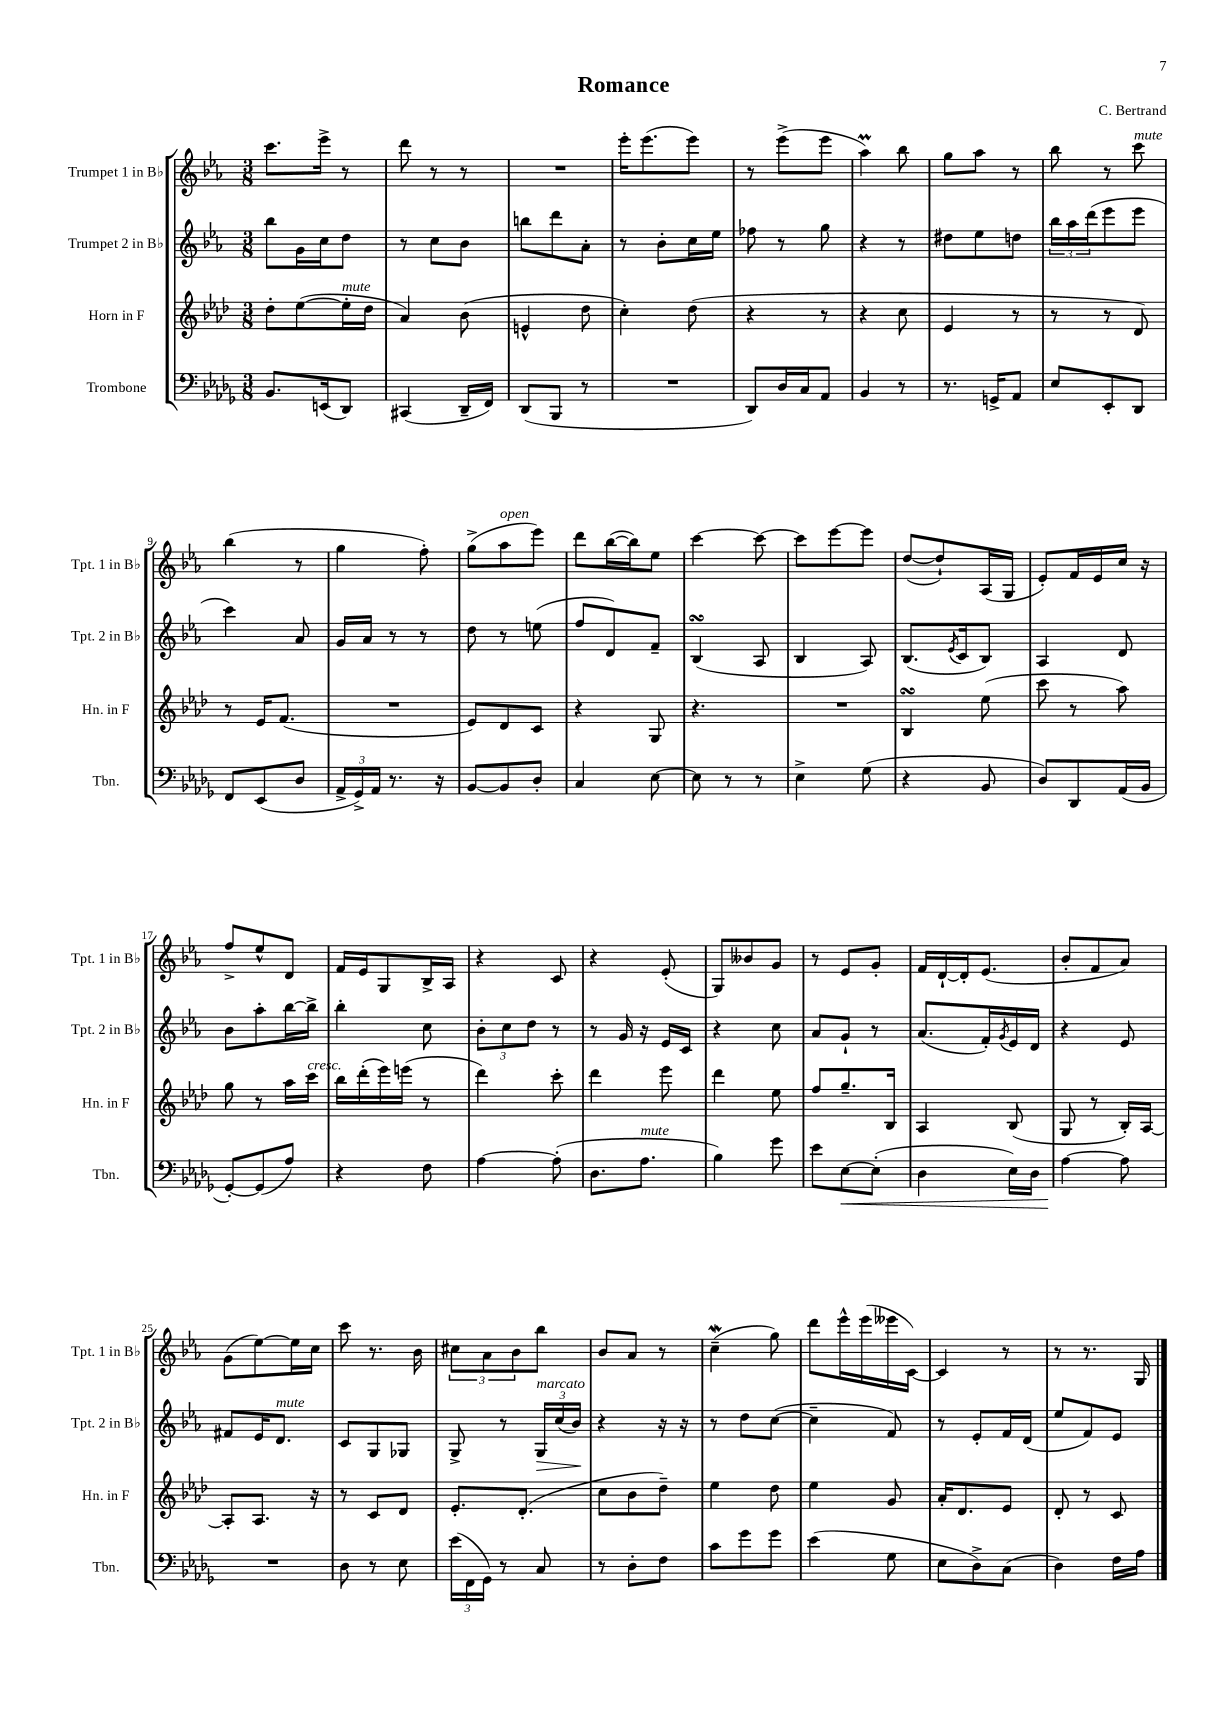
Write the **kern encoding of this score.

**kern	**kern	**kern	**kern
*staff4	*staff3	*staff2	*staff1
*clefF4	*clefG2	*clefG2	*clefG2
*k[b-e-a-d-g-]	*k[b-e-a-d-]	*k[b-e-a-]	*k[b-e-a-]
*M3/8	*M3/8	*M3/8	*M3/8
8.BB-	8dd-'	8bb-	8.ccc
.	([8ee-	16g	.
(16EE	.	16cc	16eee-^
8DD-)	16ee-']	8dd	8r
.	16dd-	.	.
=	=	=	=
(4CC#	4a-)	8r	8ddd
.	.	8cc	8r
16DD-~	(8b-	8b-	8r
16FF)	.	.	.
=	=	=	=
(8DD-	4e^^	8bb	4.r
8BBB-	.	8ddd	.
8r	8dd-	8a-'	.
=	=	=	=
4.r	4cc')	8r	16eee-'
.	.	.	(8.eee-
.	.	8b-'	.
.	(8dd-	16cc	8eee-)
.	.	16ee-	.
=	=	=	=
8DD-)	4r	8ff-	8r
16D-	.	8r	(8eee-^
16C	.	.	.
8AA-	8r	8gg	8eee-
=	=	=	=
4BB-	4r	4r	4aa-)
8r	8cc	8r	8bb-
=	=	=	=
8.r	4e-	8dd#	8gg
.	.	8ee-	8aa-
16GG^	.	.	.
8AA-	8r	8dd	8r
=	=	=	=
8E-	8r	24bb-	8bb-
.	.	24aa-	.
.	.	(24ddd	.
8EE-'	8r	8eee-	8r
8DD-	8d-)	8eee-	8ccc
=	=	=	=
8FF	8r	4ccc)	(4bb-
(8EE-	16e-	.	.
.	(8.f	.	.
8D-	.	8a-	8r
=	=	=	=
24AA-^	4.r	16g	4gg
24GG-^)	.	.	.
.	.	16a-	.
24AA-	.	.	.
8.r	.	8r	.
.	.	8r	8ff')
16r	.	.	.
=	=	=	=
[8BB-	8e-)	8dd	(8gg^
8BB-]	8d-	8r	8aa-
8D-'	8c	(8ee	8eee-)
=	=	=	=
4C	4r	8ff	8ddd
.	.	8d)	([16bb-
.	.	.	16bb-])
[8E-	8G	8f~	8ee-
=	=	=	=
8E-]	4.r	(4B-	[4ccc
8r	.	.	.
8r	.	8A-	8ccc_
=	=	=	=
4E-^	4.r	4B-	8ccc]
.	.	.	[8eee-
(8G-	.	8A-)	8eee-]
=	=	=	=
4r	4B-	(8.B-	([8dd
.	.	.	8dd`])
.	.	8qe-	.
.	.	16c	.
8BB-	(8ee-	8B-)	(16A-
.	.	.	16G
=	=	=	=
8D-)	8ccc	4A-	8e-')
8DD-	8r	.	16f
.	.	.	16e-
(16AA-	8aa-)	8d	16cc
16BB-	.	.	16r
=	=	=	=
[8GG-')	8gg	8b-	8ff^
(8GG-]	8r	8aa-'	8ee-^^
8A-)	16aa-	[16bb-	8d
.	16ccc	16bb-^]	.
=	=	=	=
4r	16bb-	4bb-'	16f
.	(16ddd-'	.	16e-
.	16eee-)	.	8G
.	(16eee	.	.
8F	8r	8cc	16B-^
.	.	.	16A-
=	=	=	=
[4A-	4ddd-)	12b-'	4r
.	.	12cc	.
.	.	12dd	.
(8A-']	8ccc'	8r	8c
=	=	=	=
8.D-	4ddd-	8r	4r
.	.	16g	.
8.A-	.	16r	.
.	8eee-	16e-	(8e-'
.	.	16c	.
=	=	=	=
4B-)	4ddd-	4r	8G)
.	.	.	8b--
8g-	8ee-	8cc	8g
=	=	=	=
8e-	8ff	8a-	8r
[8E-	8.gg~	8g`	8e-
(8E-']	.	8r	8g'
.	16B-	.	.
=	=	=	=
4D-	4A-	(8.a-	16f
.	.	.	[16d`
.	.	.	16d']
.	.	16f')	(8.e-
.	.	8qg	.
16E-)	(8B-	16e-	.
16D-	.	16d	.
=	=	=	=
[4A-	8G	4r	8b-'
.	8r	.	8f
8A-]	16B-')	8e-	8a-)
.	[16A-	.	.
=	=	=	=
4.r	8A-']	8f#	(8g
.	8.A-	16e-	[8ee-)
.	.	8.d	.
.	.	.	16ee-]
.	16r	.	16cc
=	=	=	=
8D-	8r	8c	8ccc
8r	8c	8G	8.r
8E-	8d-	8G-	.
.	.	.	16b-
=	=	=	=
(24e-	8.e-'	8G^	12cc#
24FF	.	.	.
24GG-)	.	.	12a-
8r	.	8r	.
.	.	.	12b-
.	(8.d-'	.	.
8C	.	24G	8bb-
.	.	(24cc	.
.	.	24b-)	.
=	=	=	=
8r	8cc	4r	8b-
8D-'	8b-	.	8a-
8F	8dd-~)	16r	8r
.	.	16r	.
=	=	=	=
8c	4ee-	8r	(4cc~
8g-	.	8dd	.
8g-	8dd-	([8cc	8gg)
=	=	=	=
(4e-	4ee-	4cc~]	8ddd
.	.	.	16eee-^^
.	.	.	(16eee-
8G-	8g	8f)	16eee--
.	.	.	[16c)
=	=	=	=
8E-	16a-'	8r	4c]
.	8.d-	.	.
8D-^)	.	8e-'	.
(8C	8e-	16f	8r
.	.	(16d	.
=	=	=	=
4D-)	8d-'	8ee-	8r
.	8r	8f)	8.r
16F	8c	8e-	.
16A-	.	.	16G
==	==	==	==
*-	*-	*-	*-
